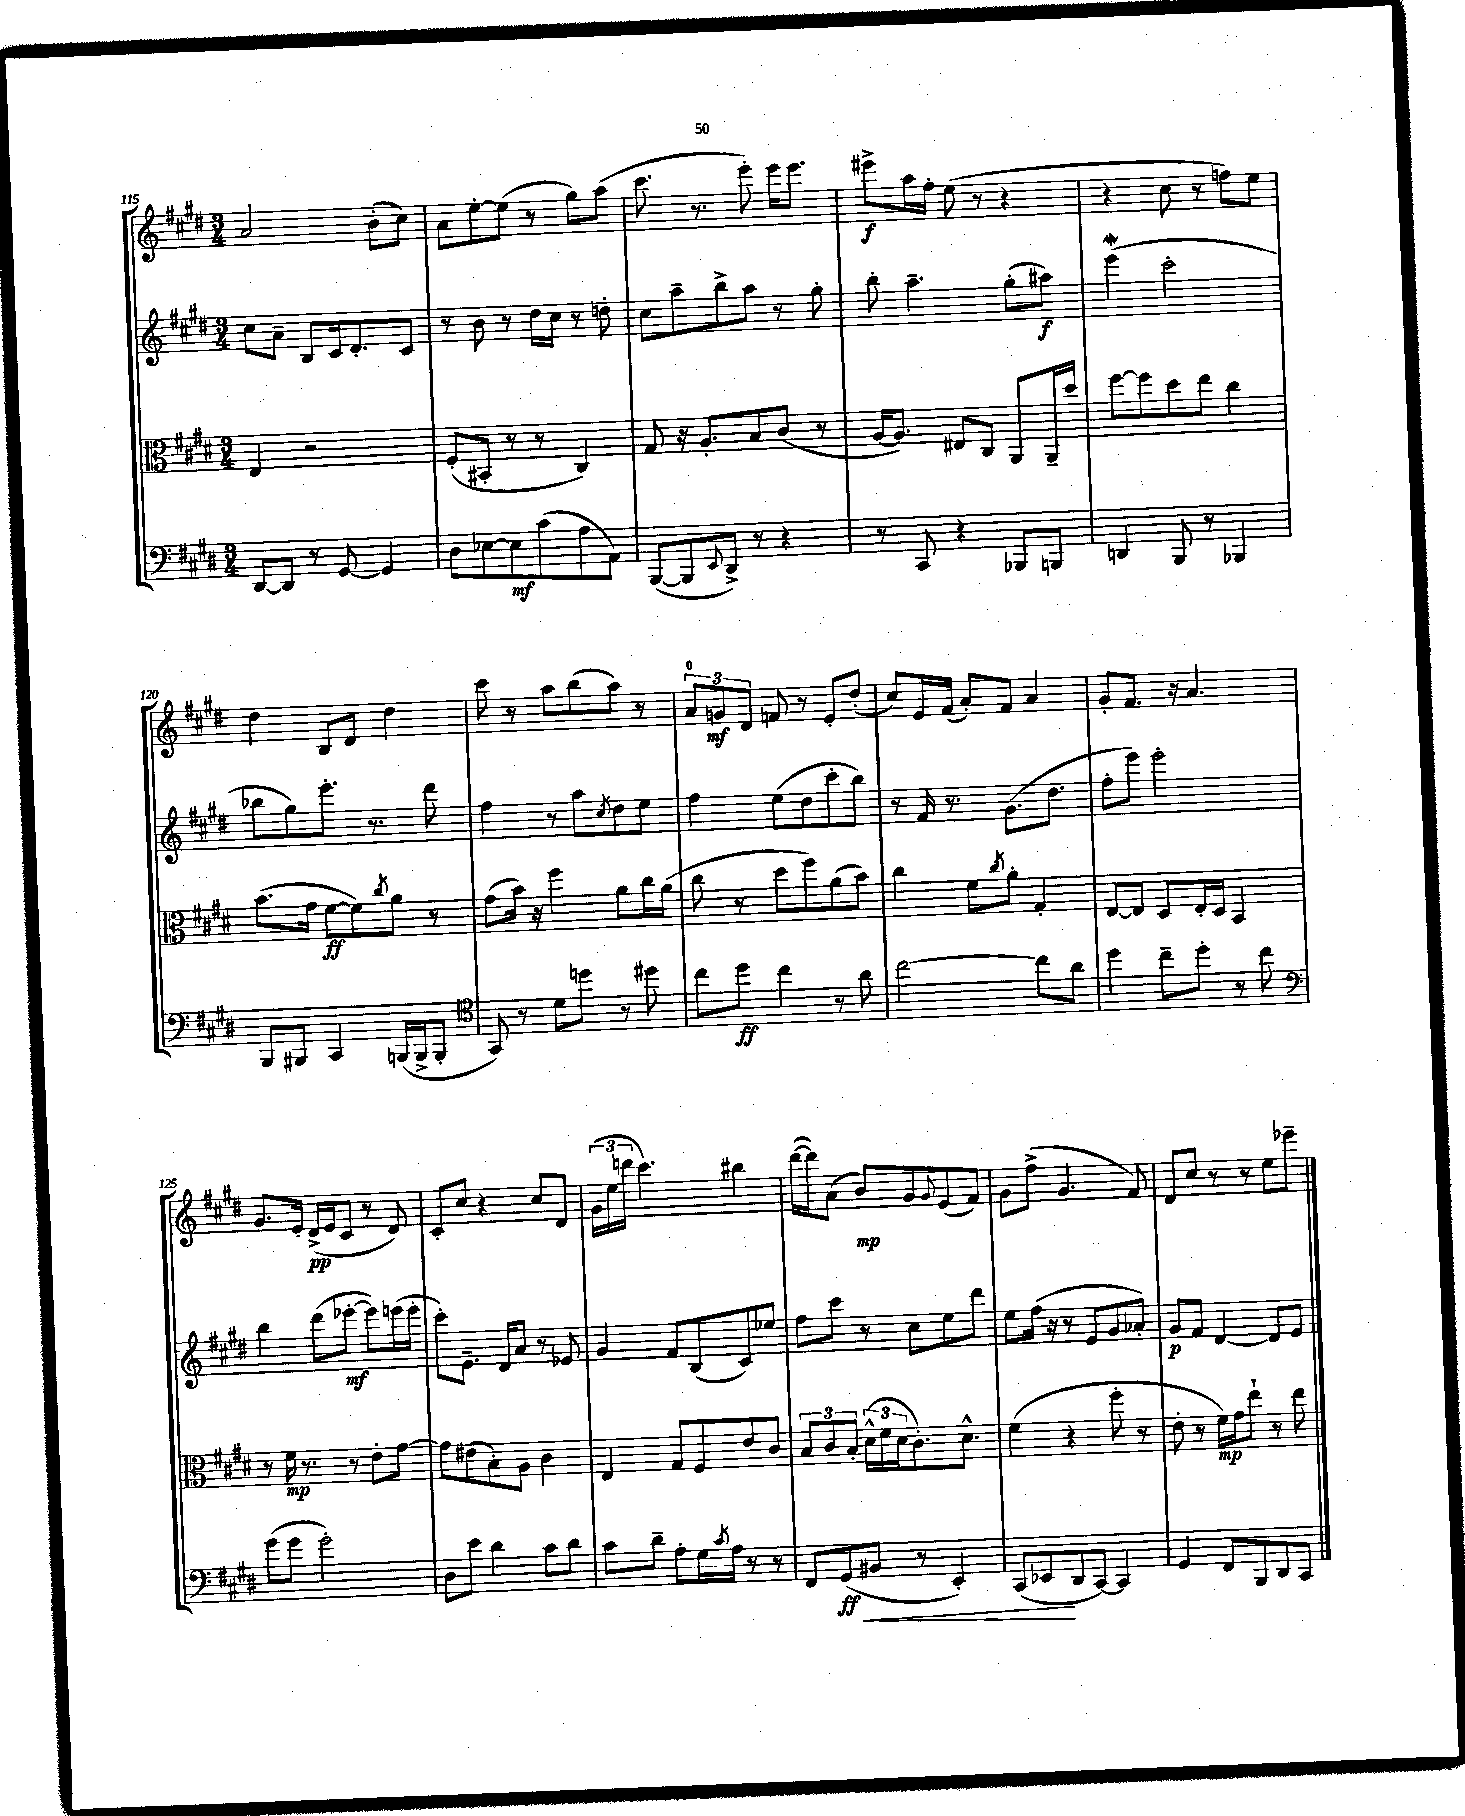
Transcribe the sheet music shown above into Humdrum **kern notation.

**kern	**dynam	**kern	**dynam	**kern	**dynam	**kern	**dynam
*part4	*part4	*part3	*part3	*part2	*part2	*part1	*part1
*staff4	*staff4	*staff3	*staff3	*staff2	*staff2	*staff1	*staff1
*clefF4	*	*clefC3	*	*clefG2	*	*clefG2	*
*k[f#c#g#d#]	*	*k[f#c#g#d#]	*	*k[f#c#g#d#]	*	*k[f#c#g#d#]	*
*M3/4	*	*M3/4	*	*M3/4	*	*M3/4	*
=115	=115	=115	=115	=115	=115	=115	=115
[8DD#/L	.	4E/	.	8cc#\L	.	2a/	.
8DD#/J]	.	.	.	8a~\J	.	.	.
8r	.	2r	.	8B/L	.	.	.
[8GG#/	.	.	.	16c#/k	.	.	.
.	.	.	.	8.d#'/	.	.	.
4GG#/]	.	.	.	.	.	(8b'\L	.
.	.	.	.	8c#/J	.	8cc#\J)	.
=116	=116	=116	=116	=116	=116	=116	=116
8D#\L	.	(8F#'/L	.	8r	.	8a\L	.
[8E-X\	.	8BB#X'/J	.	8b\	.	[8ee'\	.
8E-\]	mf	8r	.	8r	.	(8ee\J]	.
(8c#\	.	8r	.	16dd#\LL	.	8r	.
.	.	.	.	16cc#\JJ	.	.	.
8A\	.	4C#/)	.	8r	.	8gg#\L)	.
8AA\J)	.	.	.	8ddn'\	.	(8aa\J	.
=117	=117	=117	=117	=117	=117	=117	=117
([8BBB/L	.	8G#/	.	8cc#\L	.	8.ccc#\	.
8BBB/]	.	16r	.	8aa~\	.	.	.
.	.	8.A'/L	.	.	.	8.r	.
8qqEE/	.	.	.	.	.	.	.
8DD#^/J)	.	.	.	8bb^\	.	.	.
8r	.	8B/	.	8aa\J	.	8eee'\)	.
4r	.	(8c#/J	.	8r	.	16eee\KL	.
.	.	.	.	.	.	8.eee\J	.
.	.	8r	.	8gg#'\	.	.	.
=118	=118	=118	=118	=118	=118	=118	=118
8r	.	[16A/KL	.	8bb'\	.	8eee#X^\L	f
.	.	8.A/J])	.	.	.	.	.
8CC#/	.	.	.	4.aa~\	.	16aa\L	.
.	.	.	.	.	.	16ff#'\JJ	.
4r	.	8E#X/L	.	.	.	(8ee\	.
.	.	8C#/J	.	.	.	8r	.
8BBB-X/L	.	8AA/L	.	(8gg#'\L	.	4r	.
8BBBn/J	.	16AA~/L	.	8aa#X\J)	f	.	.
.	.	16dd#/JJ	.	.	.	.	.
=119	=119	=119	=119	=119	=119	=119	=119
4DDn/	.	[8ff#\L	.	(4eeew\	.	4r	.
.	.	8ff#\]	.	.	.	.	.
8BBB/	.	8dd#\	.	2ccc#'\	.	8cc#\	.
8r	.	8ee\J	.	.	.	8r	.
4BBB-X/	.	4cc#\	.	.	.	8ffn\L)	.
.	.	.	.	.	.	8ee\J	.
!!LO:LB:g=z
=120	=120	=120	=120	=120	=120	=120	=120
8BBB/L	.	(8.b\L	.	8bb-X\L	.	4dd#\	.
8BBB#X/J	.	.	.	8gg#\)	.	.	.
.	.	16g#\Jk	.	.	.	.	.
4CC#/	.	[8f#\L	ff	8.eee'\J	.	8B/L	.
.	.	8f#\])	.	.	.	8d#/J	.
.	.	.	.	8.r	.	.	.
.	.	8qcc#/	.	.	.	.	.
(16BBBn/LL	.	8a\J	.	.	.	4dd#\	.
16BBB^/J	.	.	.	.	.	.	.
8BBB'/J	.	8r	.	8ddd#\	.	.	.
=121	=121	=121	=121	=121	=121	=121	=121
*clefC4	*	*	*	*	*	*	*
8GG#/)	.	(8g#\L	.	4ff#\	.	8ccc#\	.
8r	.	16b\Jk)	.	.	.	8r	.
.	.	16r	.	.	.	.	.
8d#\L	.	4ff#\	.	8r	.	8aa\L	.
8ddn\J	.	.	.	8aa\L	.	(8bb\	.
.	.	.	.	8qcc#/	.	.	.
8r	.	8a\L	.	8dd#\	.	8aa\J)	.
8dd#X\	.	16cc#\L	.	8ee\J	.	8r	.
.	.	(16a\JJ	.	.	.	.	.
=122	=122	=122	=122	=122	=122	=122	=122
8cc#\L	.	8cc#\	.	4ff#\	.	12a/L	.
.	.	.	.	.	.	12gn/	mf
8dd#\J	ff	8r	.	.	.	.	.
.	.	.	.	.	.	12d#/J	.
4cc#\	.	8dd#\L	.	(8ee\L	.	8fn/	.
.	.	8ff#\)	.	8dd#\	.	8r	.
8r	.	(8a\	.	8ccc#'\	.	8e'/L	.
8a\	.	8b\J)	.	8bb\J)	.	(8dd#'/J	.
=123	=123	=123	=123	=123	=123	=123	=123
[2cc#\	.	4cc#\	.	8r	.	8cc#/L)	.
.	.	.	.	16f#/	.	16e/L	.
.	.	.	.	8.r	.	(16f#/JJ	.
.	.	8f#\L	.	.	.	8a'/L)	.
.	.	8qcc#/	.	.	.	.	.
.	.	8a'\J	.	(8.g#\L	.	8f#/J	.
8cc#\L]	.	4G#'/	.	.	.	4a/	.
.	.	.	.	8.dd#\J	.	.	.
8a\J	.	.	.	.	.	.	.
=124	=124	=124	=124	=124	=124	=124	=124
4dd#\	.	[8E/L	.	8ff#'\L	.	8g#'/L	.
.	.	8E/J]	.	8eee\J)	.	8.f#/J	.
8cc#~\L	.	8D#/L	.	2eee'\	.	.	.
.	.	.	.	.	.	16r	.
8dd#'\J	.	16E'/L	.	.	.	4.a/	.
.	.	16D#/JJ	.	.	.	.	.
8r	.	4BB/	.	.	.	.	.
8cc#\	.	.	.	.	.	.	.
!!LO:LB:g=z
=125	=125	=125	=125	=125	=125	=125	=125
*clefF4	*	*	*	*	*	*	*
(8g#\L	.	8r	.	4bb\	.	8.g#/L	.
8g#\J	.	16f#\	mp	.	.	.	.
.	.	8.r	.	.	.	16e'/Jk	.
2g#'\)	.	.	.	(8ddd#\L	.	(16d#^/LL	pp
.	.	.	.	.	.	16e/J	.
.	.	8r	.	[8eee-X'\J	mf	8c#/J	.
.	.	8e'\L	.	8eee-\L])	.	8r	.
.	.	[8g#\J	.	(16eeen\L	.	8d#/)	.
.	.	.	.	16eee'\JJ	.	.	.
=126	=126	=126	=126	=126	=126	=126	=126
8D#\L	.	8g#\L]	.	8ccc#'\L)	.	8c#'/L	.
8e\J	.	(8e#X\	.	8.e~\J	.	8cc#/J	.
4d#\	.	8B'\)	.	.	.	4r	.
.	.	.	.	16d#/KL	.	.	.
.	.	8A\J	.	8a/J	.	.	.
8c#\L	.	4c#\	.	8r	.	8cc#/L	.
8d#\J	.	.	.	8e-X/	.	8d#/J	.
=127	=127	=127	=127	=127	=127	=127	=127
8c#\L	.	4E/	.	4g#/	.	(24g#\LL	.
.	.	.	.	.	.	24ee\	.
.	.	.	.	.	.	24dddn\JJ	.
8d#~\J	.	.	.	.	.	4.ccc#\)	.
8A'\L	.	8G#/L	.	8f#/L	.	.	.
16G#\L	.	8F#/	.	(8B/	.	.	.
8qc#/	.	.	.	.	.	.	.
16A\JJ	.	.	.	.	.	.	.
8r	.	8e/	.	8c#/)	.	4bb#X\	.
8r	.	8c#/J	.	8ee-X/J	.	.	.
=128	=128	=128	=128	=128	=128	=128	=128
8FF#/L	.	12B/L	.	8ff#\L	.	([16ddd#\LL	.
.	.	.	.	.	.	16ddd#\J])	.
.	.	12c#/	.	.	.	.	.
!	!LO:HP:b	!	!	!	!	!	!
(8GG#/	< ff	.	.	8ccc#\J	.	(8a\J	.
.	.	12B'/J	.	.	.	.	.
8BB#X/J	.	(24d#^^\LL	.	8r	.	8b/L)	mp
.	.	24f#\	.	.	.	.	.
.	.	24d#\J	.	.	.	.	.
8r	.	8.c#'\)	.	8cc#\L	.	8g#/	.
.	.	.	.	.	.	8qqg#/	.
4EE'/)	.	.	.	8ee\	.	(8e/	.
.	.	8.d#^^\J	.	.	.	.	.
.	.	.	.	8ddd#\J	.	8f#/J)	.
=129	=129	=129	=129	=129	=129	=129	=129
(8CC#/L	.	(4f#\	.	8ee\L	.	8g#\L	.
8EE-X/	.	.	.	(16ff#\Jk	.	(8ff#^\J	.
.	.	.	.	16r	.	.	.
8DD#/	[	4r	.	8r	.	4.g#/	.
[8CC#/J)	.	.	.	8e/L	.	.	.
4CC#/]	.	8ff#'\	.	8g#/	.	.	.
.	.	8r	.	8a-X'/J)	.	8f#/)	.
=130	=130	=130	=130	=130	=130	=130	=130
4GG#/	.	8e'\	.	8g#/L	p	8d#/L	.
.	.	8r	.	8f#/J	.	8cc#/J	.
8FF#/L	.	16f#\LL)	mp	[4d#/	.	8r	.
.	.	16g#\J	.	.	.	.	.
8BBB/	.	8ee`\J	.	.	.	8r	.
8DD#/	.	8r	.	8d#/L]	.	8ee\L	.
8CC#/J	.	8ee\	.	8e/J	.	8eee-X~\J	.
==	==	==	==	==	==	==	==
*-	*-	*-	*-	*-	*-	*-	*-
